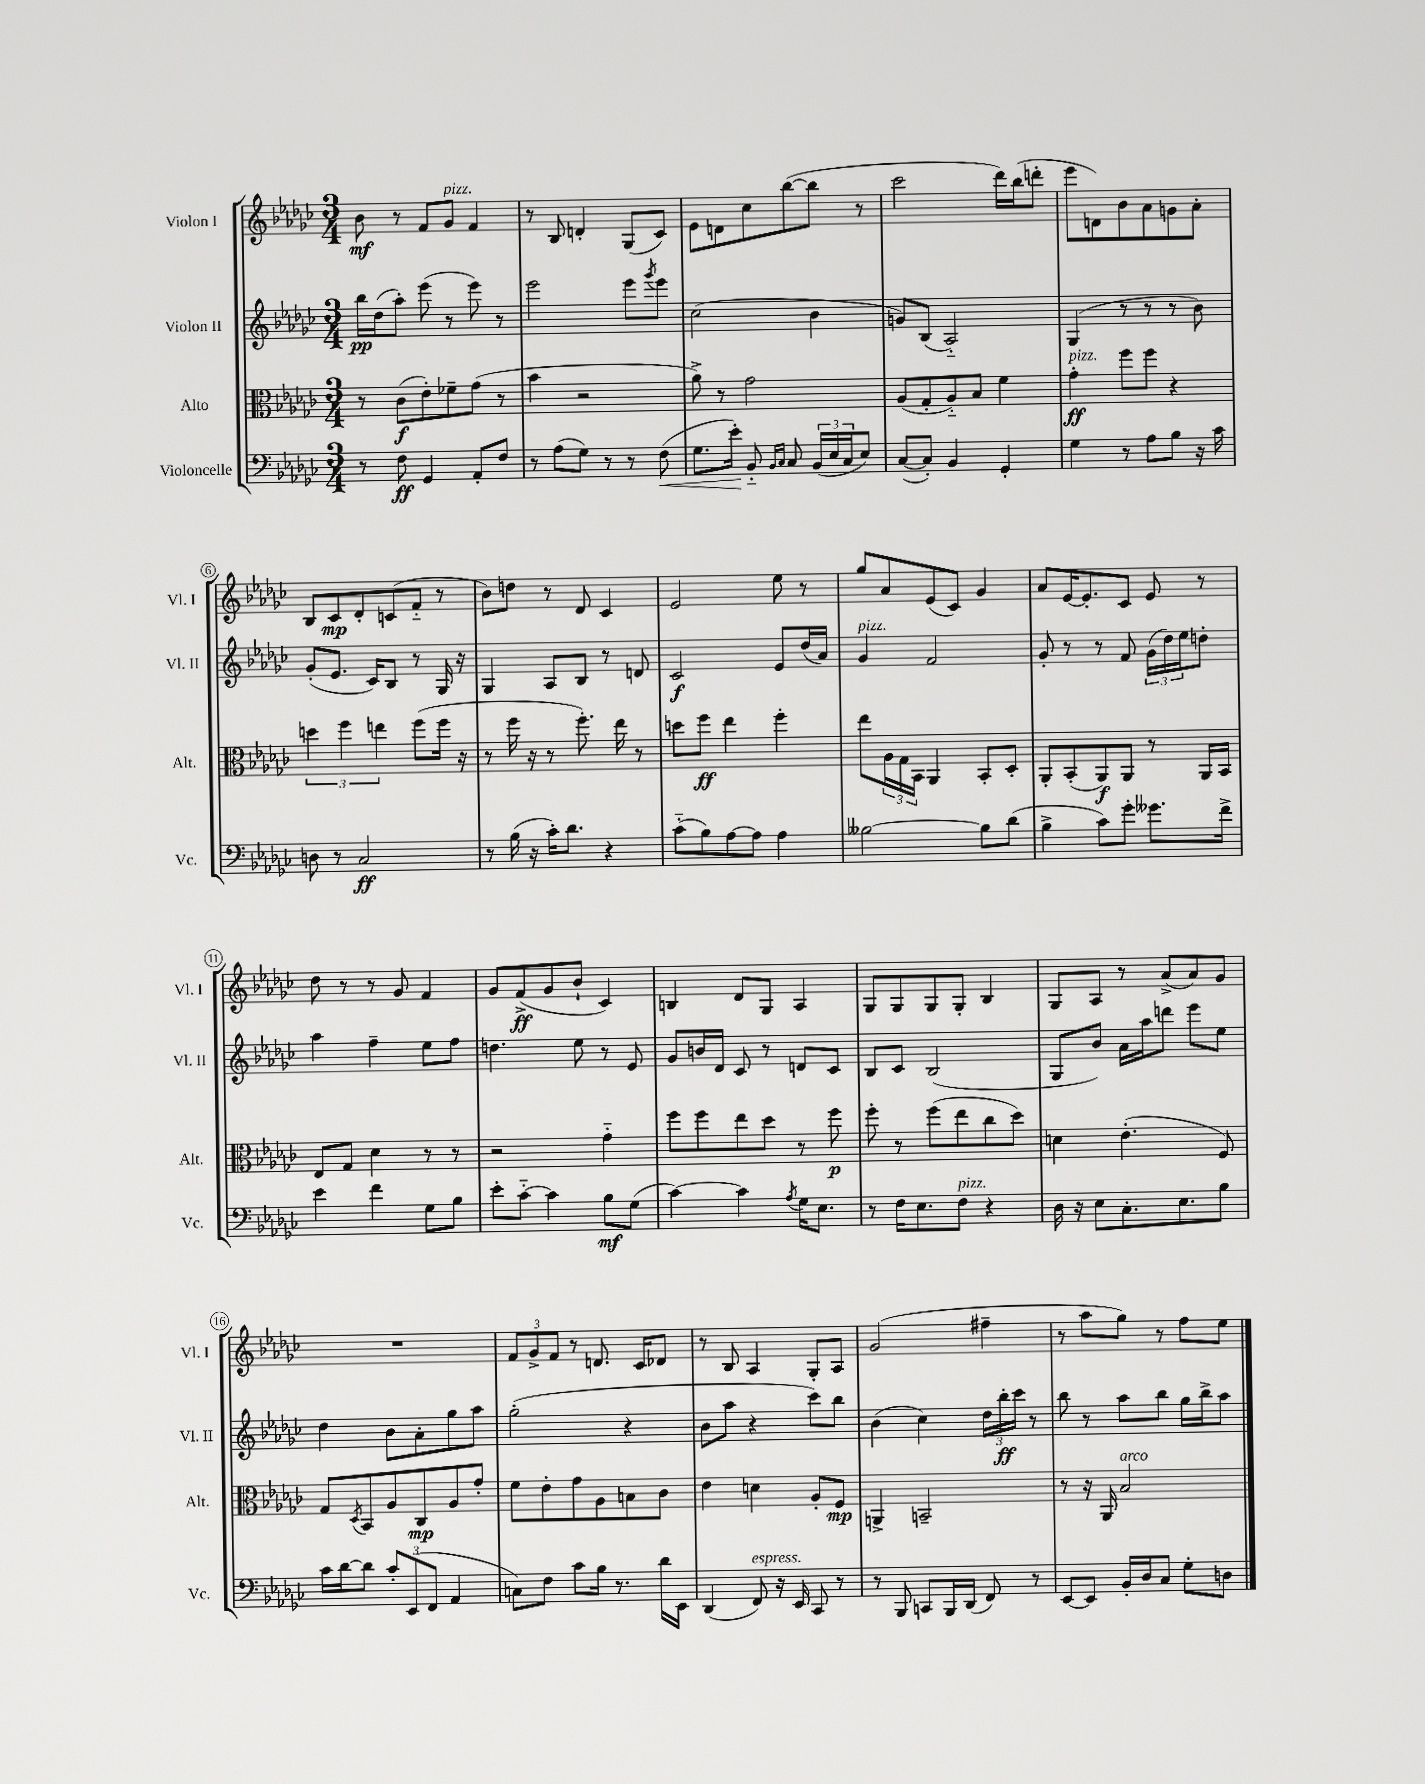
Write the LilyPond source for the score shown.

<<
\new StaffGroup <<
\new Staff = "s0" \with { instrumentName = "Violon I" shortInstrumentName = "Vl. I" } {
    \clef treble \key ges \major \numericTimeSignature \time 3/4
    bes'8\mf r8 f'8 ges'8^\markup { \italic "pizz." } f'4 |
    r8 bes8 d'4-. ges8( ces'8) |
    ees'8 d'8 ces''8 bes''8~( bes''8 r8 |
    ces'''2 des'''16) bes''16( d'''8-. |
    ees'''8 d'8) bes'8 aes'8 g'8 aes'8-. |
    bes8 ces'8\mp des'8-. c'8( f'8-_ r8 |
    bes'8) d''8 r8 des'8 ces'4 |
    ees'2 ees''8 r8 |
    ges''8 aes'8 ees'8( ces'8) ges'4 |
    aes'8 ees'16~ ees'8.-. ces'8 ees'8 r8 |
    des''8 r8 r8 ges'8 f'4 |
    ges'8 f'8->\ff( ges'8 bes'8-! ces'4) |
    b4 des'8 ges8 aes4 |
    ges8 ges8 ges8 ges8-. bes4 |
    ges8 aes8 r8 aes'8->( aes'8) ges'8 |
    R2. |
    \tuplet 3/2 { f'8 ges'8-> f'8 } r8 d'8. ces'16 des'8 |
    r8 bes8 aes4 ges8-. aes8 |
    ges'2( fis''4-- |
    r8 aes''8 ges''8) r8 f''8 ees''8 \bar "|." |
}
\new Staff = "s1" \with { instrumentName = "Violon II" shortInstrumentName = "Vl. II" } {
    \clef treble \key ges \major \numericTimeSignature \time 3/4
    bes''16\pp des''16( aes''8-.) ees'''8( r8 ees'''8) r8 |
    ees'''2 ees'''8 \acciaccatura { ges'''8 } ees'''8 |
    ces''2( bes'4 |
    g'8) bes8( aes2-_) |
    ges4( r8 r8 r8 bes'8) |
    ges'8-.( ees'8. ces'16) bes8 r8 ges16 r16 |
    ges4 aes8 bes8 r8 d'8 |
    ces'2\f ees'8 des''16( aes'16) |
    ges'4^\markup { \italic "pizz." } f'2 |
    ges'8-. r8 r8 f'8 \tuplet 3/2 { ges'16( des''16) ees''16 } d''8-. |
    aes''4 f''4-- ees''8 f''8 |
    d''4. ees''8 r8 ees'8 |
    ges'8 b'16 des'16 ces'8 r8 d'8 ces'8 |
    bes8 ces'8 bes2( |
    ges8 bes'8) aes'16 aes''16 d'''8 ees'''8 ees''8 |
    des''4 bes'8 aes'8-. ges''8 aes''8 |
    ges''2-.( r4 |
    bes'8 aes''8 r4 ces'''8) bes''8 |
    bes'4( ces''4) \tuplet 3/2 { des''16 bes''16-.\ff ces'''16 } r8 |
    bes''8 r8 aes''8 bes''8 ges''16 bes''16-> aes''8 \bar "|." |
}
\new Staff = "s2" \with { instrumentName = "Alto" shortInstrumentName = "Alt." } {
    \clef alto \key ges \major \numericTimeSignature \time 3/4
    r8 ces'8\f( ees'8-.) fes'8-- ges'8( r8 |
    bes'4 r2 |
    aes'8->) r8 ges'2 |
    aes8( ges8-. aes8-_) bes8 f'4 |
    ges'4-.\ff^\markup { \italic "pizz." } f''8 f''8 r4 |
    \tuplet 3/2 { d''4 f''4 e''4 } f''8( f''16 r16 |
    r8 f''16 r16 r8 f''8.-.) ees''16 r8 |
    d''8 f''8\ff ees''4 f''4-. |
    ees''8 \tuplet 3/2 { aes16 ges16 bes,16 } aes,4 bes,8-. des8-. |
    aes,8-. bes,8-.( aes,8\f) aes,8 r8 aes,16 bes,16 |
    ees8 ges8 des'4 r8 r8 |
    r2 ges'4-_ |
    f''8 f''8 ees''8 des''8 r8 f''8\p |
    f''8-. r8 f''8( ees''8 ces''8 des''8) |
    d'4 ees'4.-.( f8) |
    ges8 \acciaccatura { des8 } bes,8 aes8 ces8\mp aes8 ges'8-. |
    f'8 ees'8-. ges'8 aes8 b8 ces'8 |
    ees'4 d'4 aes8-. f8\mp |
    a,4-> b,2-- |
    r8 r16 aes,16 bes2^\markup { \italic "arco" } \bar "|." |
}
\new Staff = "s3" \with { instrumentName = "Violoncelle" shortInstrumentName = "Vc." } {
    \clef bass \key ges \major \numericTimeSignature \time 3/4
    r8 f8\ff ges,4 aes,8-. f8 |
    r8 aes8( ges8) r8 r8 f8\<( |
    ges8. ees'16-.\!) bes,8-_ \grace { bes,16 ces16 } ces8 \tuplet 3/2 { bes,16( ees16 ces16 } ees8) |
    ces8~( ces8-.) bes,4 ges,4-. |
    ges4 r8 aes8 bes8 r16 ces'16 |
    d8 r8 ces2\ff |
    r8 bes16( r16 ces'16-.) des'8. r4 |
    ces'8-_( bes8) aes8~ aes8 aes4 |
    beses2~ beses8 des'8( |
    bes4-> ces'8) ges'8-. geses'8. f'16-> |
    ees'4 f'4 ges8 bes8 |
    ees'8-. ces'8~-_ ces'4 bes8\mf ges8( |
    ces'4~) ces'4 \acciaccatura { aes8 } ges16 ees8. |
    r8 f16 ees8. f8^\markup { \italic "pizz." } r4 |
    des16 r16 ees8 ces8.-. ees8. bes8 |
    ces'16 des'16~ des'8 \tuplet 3/2 { ces'8-. ees,8( f,8 } aes,4 |
    c8) f8 ces'8 bes16 r8. des'16 ees,16 |
    des,4( f,8^\markup { \italic "espress." }) r16 ees,16 ces,8 r8 |
    r8 bes,,8 c,8 bes,,16 des,16( f,8) r8 |
    ees,8~ ees,8 bes,16-. des16 ces8 ges8-. d8 \bar "|." |
}
>>
>>
\layout { \context { \Score \override BarNumber.stencil = #(make-stencil-circler 0.1 0.3 ly:text-interface::print) } }
